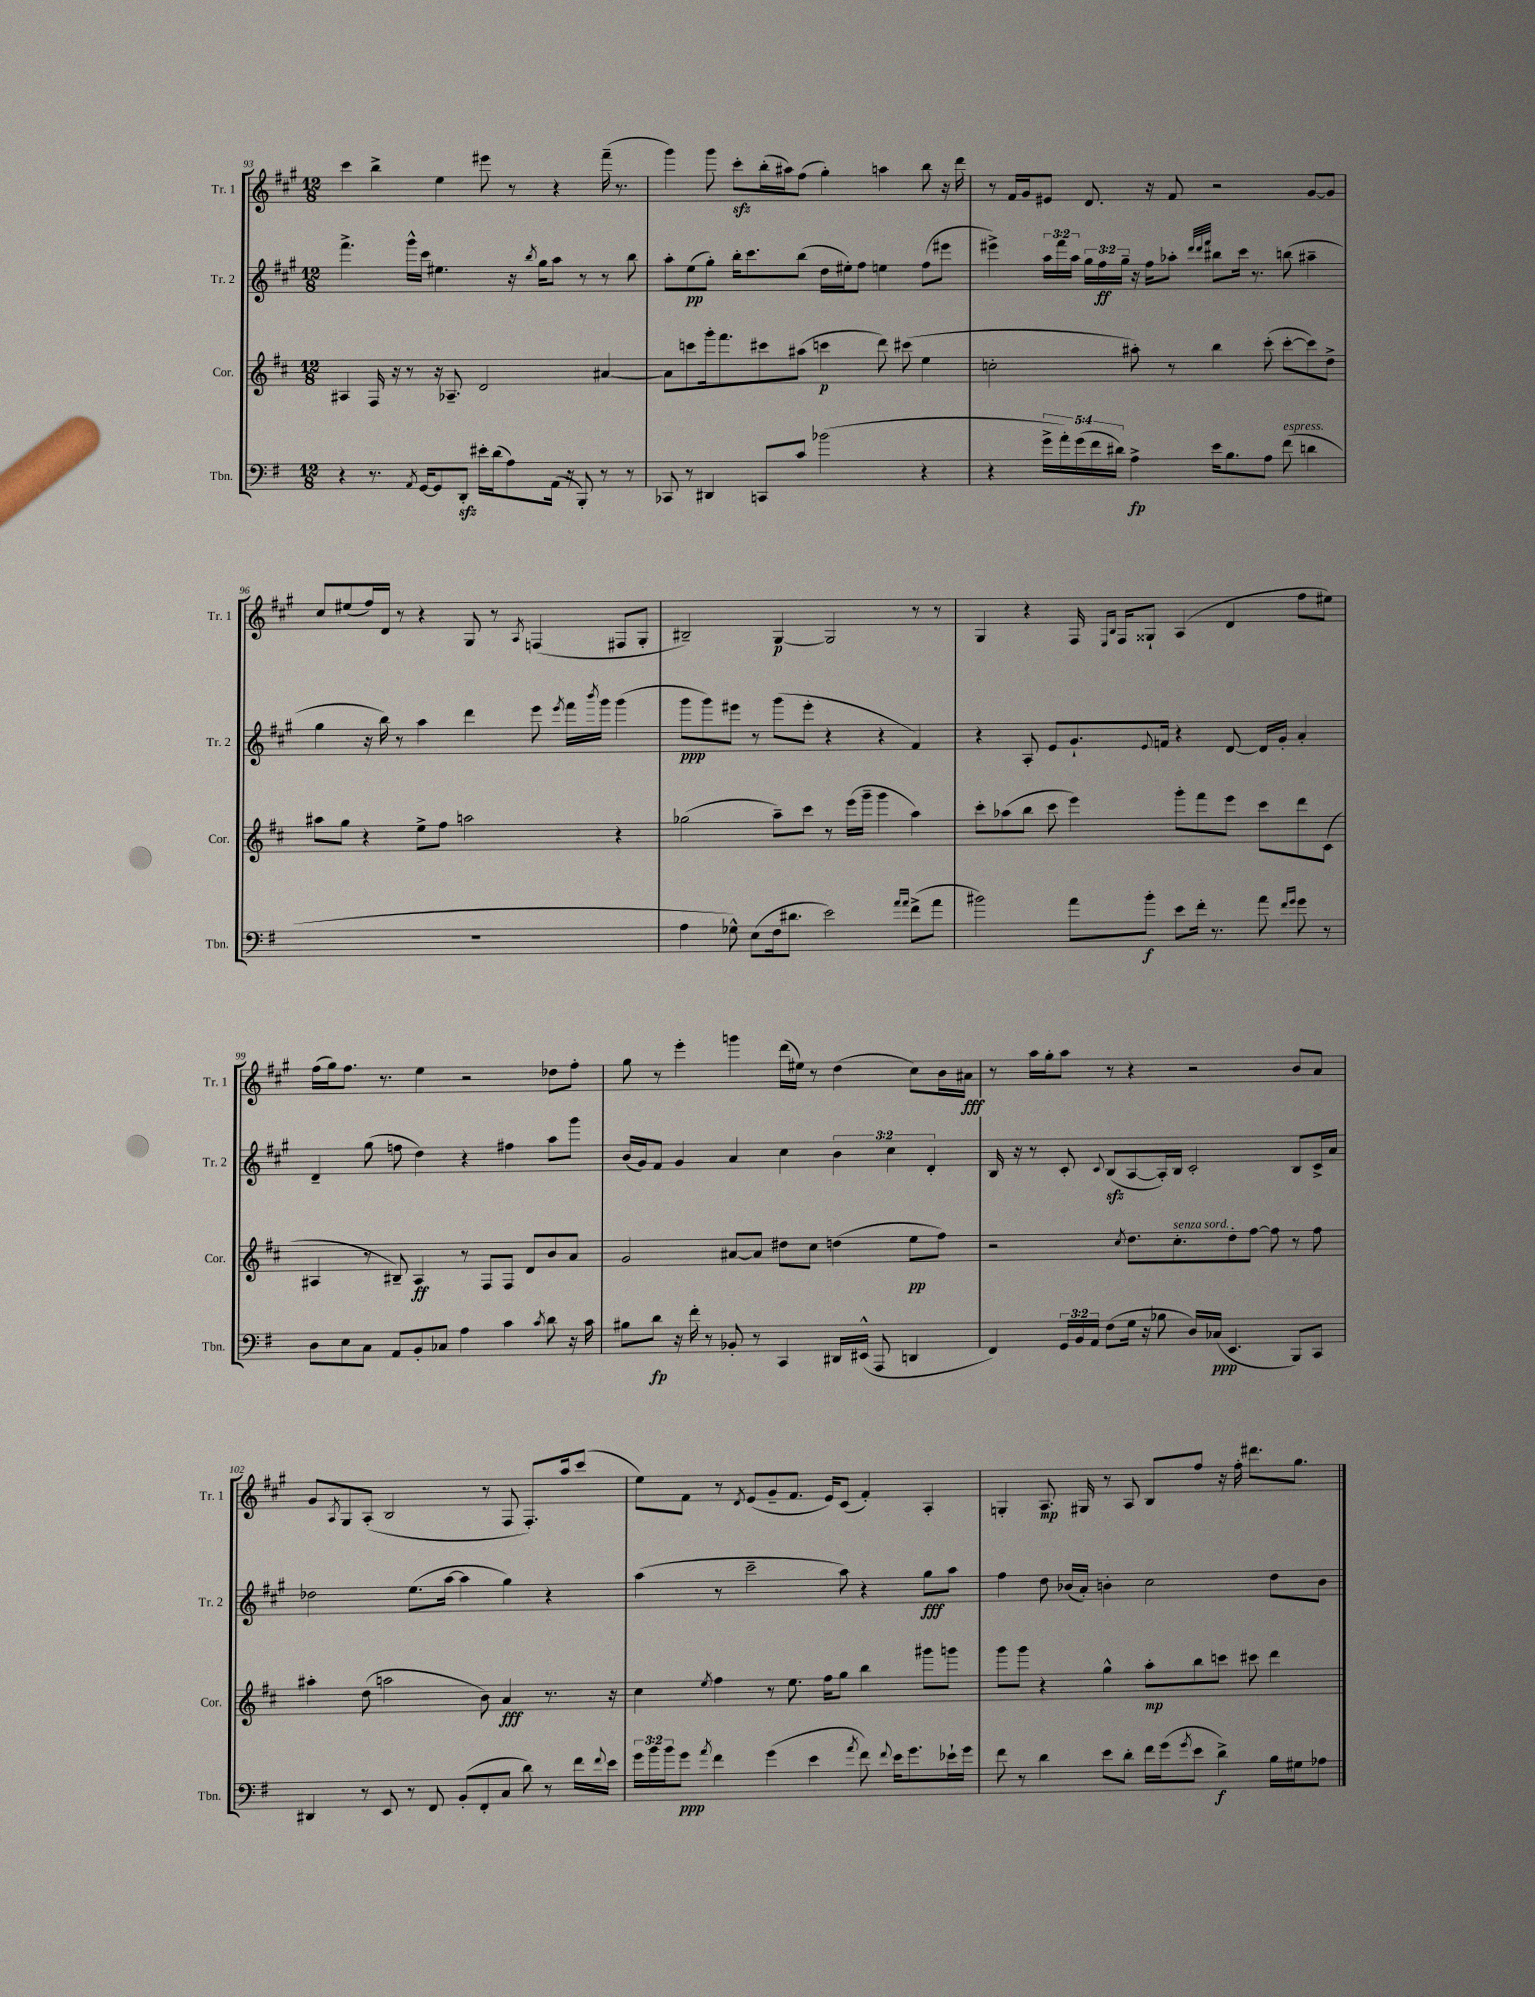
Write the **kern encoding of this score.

**kern	**kern	**kern	**kern
*staff4	*staff3	*staff2	*staff1
*clefF4	*clefG2	*clefG2	*clefG2
*k[f#]	*k[f#c#]	*k[f#c#g#]	*k[f#c#g#]
*M12/8	*M12/8	*M12/8	*M12/8
4r	4A#/	4.fff#^\	4ccc#\
8.r	16F#/	.	4bb^\
.	16r	.	.
.	8r	16ggg#^^\LL	.
8qAA/	.	.	.
[16GG/LK	.	16ccc#\JJ	.
8GG/]	16r	4.ee#\	4ee\
.	8.A-~/	.	.
8DD'/J	.	.	.
16e#'\LL	2d/	.	8eee#\
(16d\J	.	.	.
8A\)	.	16r	8r
.	.	8qbb/	.
.	.	16gg#\LK	.
(16AA\Jk	.	8aa\J	4r
16r	.	.	.
8BBB'/)	.	8r	.
8r	[4a#/	8r	(16fff#~\
.	.	.	8.r
8r	.	8bb\	.
=	=	=	=
8CC-/	8a#\]L	8aa'\L	4ggg#\)
8r	8ccc\	(8ee\	.
4DD#/	16ggg'\k	8gg#'\J)	8ggg#\
.	8.fff#\	.	.
.	.	16bb'\LK	8ccc#'\L
.	.	8.ccc#\	.
8CC/L	8ccc#\	.	(16bb'\L
.	.	.	16aa#\J)
8c/J	(8aa#\J	(8bb\J	(8ff#\J
(2b-\	4ccc\	16dd\LL	4gg#'\)
.	.	16ee#'\J)	.
.	.	8ff#\J	.
.	8ddd\)	4ee\	4aa\
.	(8ccc#\	.	.
4r	4ee\	(8ff#\L	8bb\
.	.	8eee#\J	16r
.	.	.	16ddd\
=	=	=	=
4r	2cc'\	4eee#^\)	8r
.	.	.	16f#/LL
.	.	.	16g#/J
20g^\LL	.	24aa\LL	8e#/J
.	.	24fff#\	.
20a'\)	.	.	.
.	.	24aa\JJ	.
(20g\	.	.	.
.	.	24gg#\LL	8.d/
20f#\	.	.	.
.	.	24ff#\	.
20d#\JJ)	.	.	.
.	.	24gg#~\JJ	.
4A^\	8aa#'\)	16r	.
.	.	16ff#\LK	16r
.	8r	8aa-'\J	8f#/
.	.	32qqddd/LLL	.
.	.	32qqddd/	.
.	.	32qqfff#/JJJ	.
16e\LK	4bb\	8bb#\L	2r
8.B\	.	.	.
.	.	16ccc#\Jk	.
.	.	8.r	.
8A\J	(8ccc#'\	.	.
(8f#\	[8ccc#'\L	(8bb\	.
4d\	8ccc#\])	4aa#~\	[8g#/L
.	8dd^\J	.	8g#/]J
=	=	=	=
1.r	8aa#\L	4gg#\	8cc#/L
.	8gg\J	.	(8ee#/
.	4r	16r	16ff#/L)
.	.	16bb\)	16d/JJ
.	.	8r	8r
.	8ee^\L	4aa\	4r
.	8ff#\J	.	.
.	2aa\	4ddd\	8G#/
.	.	.	8r
.	.	.	8qA/
.	.	8eee\	(4F/
.	.	8qeee/	.
.	.	16fff#\LL	.
.	.	8qbbb/	.
.	.	16ggg#\JJ	.
.	4r	(4ggg#\	8F#/L
.	.	.	8G#'/J
=	=	=	=
4A\	(2gg-\	8ggg#\L	2B#~/)
.	.	8ggg#\)	.
8G-^^\)	.	8eee#\J	.
(8E\L	.	8r	.
16F#\k	8aa~\L)	(8ggg#\L	[4G#/
8.d#\J	.	.	.
.	8ccc#\J	8eee#'\J	.
2e\)	8r	4r	2G#/]
.	(16eee\LL	.	.
.	16ggg~\JJ	.	.
.	4ggg\	4r	.
16qqa/LL	.	.	.
16qqa/JJ	.	.	.
(8f#^\L	4aa\)	4f#/)	8r
8a\J	.	.	8r
=	=	=	=
2b#\)	8ccc#'\L	4r	4G#/
.	(8aa-\	.	.
.	8bb\J	8A'/	4r
.	8ccc#\	8e/L	.
8a\L	4eee\)	8.g#`/	16F#/
.	.	.	16qqE/LL
.	.	.	16qqB/JJ
.	.	.	16F#/LK
8b#'\J	.	.	8G##`/J
.	.	8qqe/	.
.	.	16f/Jk	.
8e\L	8ggg'\L	4r	(4A/
16f#'\Jk	8fff#\	.	.
8.r	.	.	.
.	8eee\J	[8d/	4d/
8a\	8ccc#\L	16d/]LL	.
.	.	16g#'/JJ	.
16qqf#/LL	.	.	.
16qqg/JJ	.	.	.
8g\	8ddd\	4a'/	8ff#\L
8r	(8c#\J	.	8ee#\J)
=	=	=	=
8D\L	4A#/	4d~/	(16ff#\LL
.	.	.	16gg#\J)
8E\	.	.	8.ff#\J
8C\J	8r	(8gg#\	.
.	.	.	8.r
8AA/L	8B#~/)	8ff\	.
8BB'/	4A#/	4dd\)	4ee\
8C-/J	.	.	.
4A\	8r	4r	2r
.	8F#/L	.	.
4c\	8F#/J	4ff#\	.
.	8d/L	.	.
8qc/	.	.	.
8d\	8b/	8aa\L	8dd-\L
16r	8a/J	8ggg#\J	8ff#'\J
16c\	.	.	.
=	=	=	=
8B#\L	2g/	(16b/LL	8gg#\
.	.	16g#/J)	.
8d\J	.	8f#/J	8r
16r	.	4g#/	4eee'\
16f#'\	.	.	.
8r	.	.	.
8BB-'/	[8a#/L	4a/	4ggg\
8r	8a#/]J	.	.
4CC/	8dd#\L	4cc#\	(16ddd\LL
.	.	.	16ee#\JJ)
.	8cc#\J	.	8r
16DD#/LL	(4dd\	6b\	(4dd\
(16EE#^^/JJ	.	.	.
8AAA/	.	.	.
.	.	6cc#\	.
4DD/	8ee\L	.	8cc#\L)
.	.	6d'/	.
.	8ff#\J)	.	16b\L
.	.	.	16a#\JJ
=	=	=	=
4FF#/)	2r	16B/	8r
.	.	16r	.
.	.	8r	16aa\LL
.	.	.	16gg#'\J
24GG/LL	.	8c#'/	8aa\J
24BB/	.	.	.
24AA/JJ	.	.	.
.	.	8qqc#/	.
(8F#\L	.	(8B/L	8r
.	8qcc#/	.	.
16G\Jk	8.dd\L	[8A/	4r
16r	.	.	.
8B-\	.	16A'/]L)	.
.	8.cc#'\	16B/JJ	.
16D/LL)	.	2c#'/	2r
(16C-/JJ	.	.	.
4.EE/	8dd'\	.	.
.	[8ff#\J	.	.
.	8ff#\]	.	.
8BBB/L)	8r	8B/L	8b/L
8CC/J	8ff#\	16c#^/L	8a/J
.	.	16a/JJ	.
=	=	=	=
4DD#/	4aa#'\	2dd-\	8g#/L
.	.	.	8qA/
.	.	.	8G#/
8r	(8dd\	.	(8A'/J
8EE/	2aa\	.	2B/
8r	.	(8.ee\L	.
8FF#/	.	.	.
.	.	[16aa\Jk	.
(8BB'/L	.	4aa\]	.
8FF#'/	8b\)	.	8r
8C/J	4a/	4gg#\)	8F#/
8d\)	.	.	8.F#'/L)
8r	8.r	4r	.
.	.	.	16aa/k
16f#\LL	.	.	(8ccc#/J
8qqf#/	.	.	.
16e\JJ	16r	.	.
=	=	=	=
24g\LL	4cc#\	(4aa\	8ee\L)
24b\	.	.	.
24b\J	.	.	.
8g\J	.	.	8f#\J
8qa/	8qee/	.	.
4f#\	4ff#\	8r	8r
.	.	.	8qd/
.	.	2ccc#~\	(8e/L
(4g\	8r	.	8g#~/
.	8.ee\	.	8.f#/J
4e\	.	.	.
.	16ff#\LK	.	16e/LK)
.	8gg\J	8aa\)	(8c#/J
8qa/	.	.	.
8f#\)	4bb\	4r	4f#'/)
8qqf#/	.	.	.
16e\LK	.	.	.
8.g\	.	.	.
.	8ggg#\L	8gg#\L	4A'/
16e-`\L	8ggg\J	8aa\J	.
16g\JJ	.	.	.
=	=	=	=
8f#\	8ggg\L	4ff#\	4G'/
8r	8ggg\J	.	.
4d\	4r	8dd\	8.A/
.	.	(16b-/LL	.
.	.	16a'/JJ)	16G#/
8e\L	4gg^^\	4b'\	8r
8d'\J	.	.	8A/
16f#\LL	8aa'\L	2cc#\	8B/L
(16g\J	.	.	.
8qg/	.	.	.
8e\J	8bb\	.	8ff#/J
4d^\)	8ccc\J	.	16r
.	.	.	16ff#'\
.	8ccc#\	.	8.ddd#\L
16B\LL	4ddd\	8dd\L	.
16G#\J	.	.	8.gg#\J
8A-\J	.	8b\J	.
==	==	==	==
*-	*-	*-	*-
